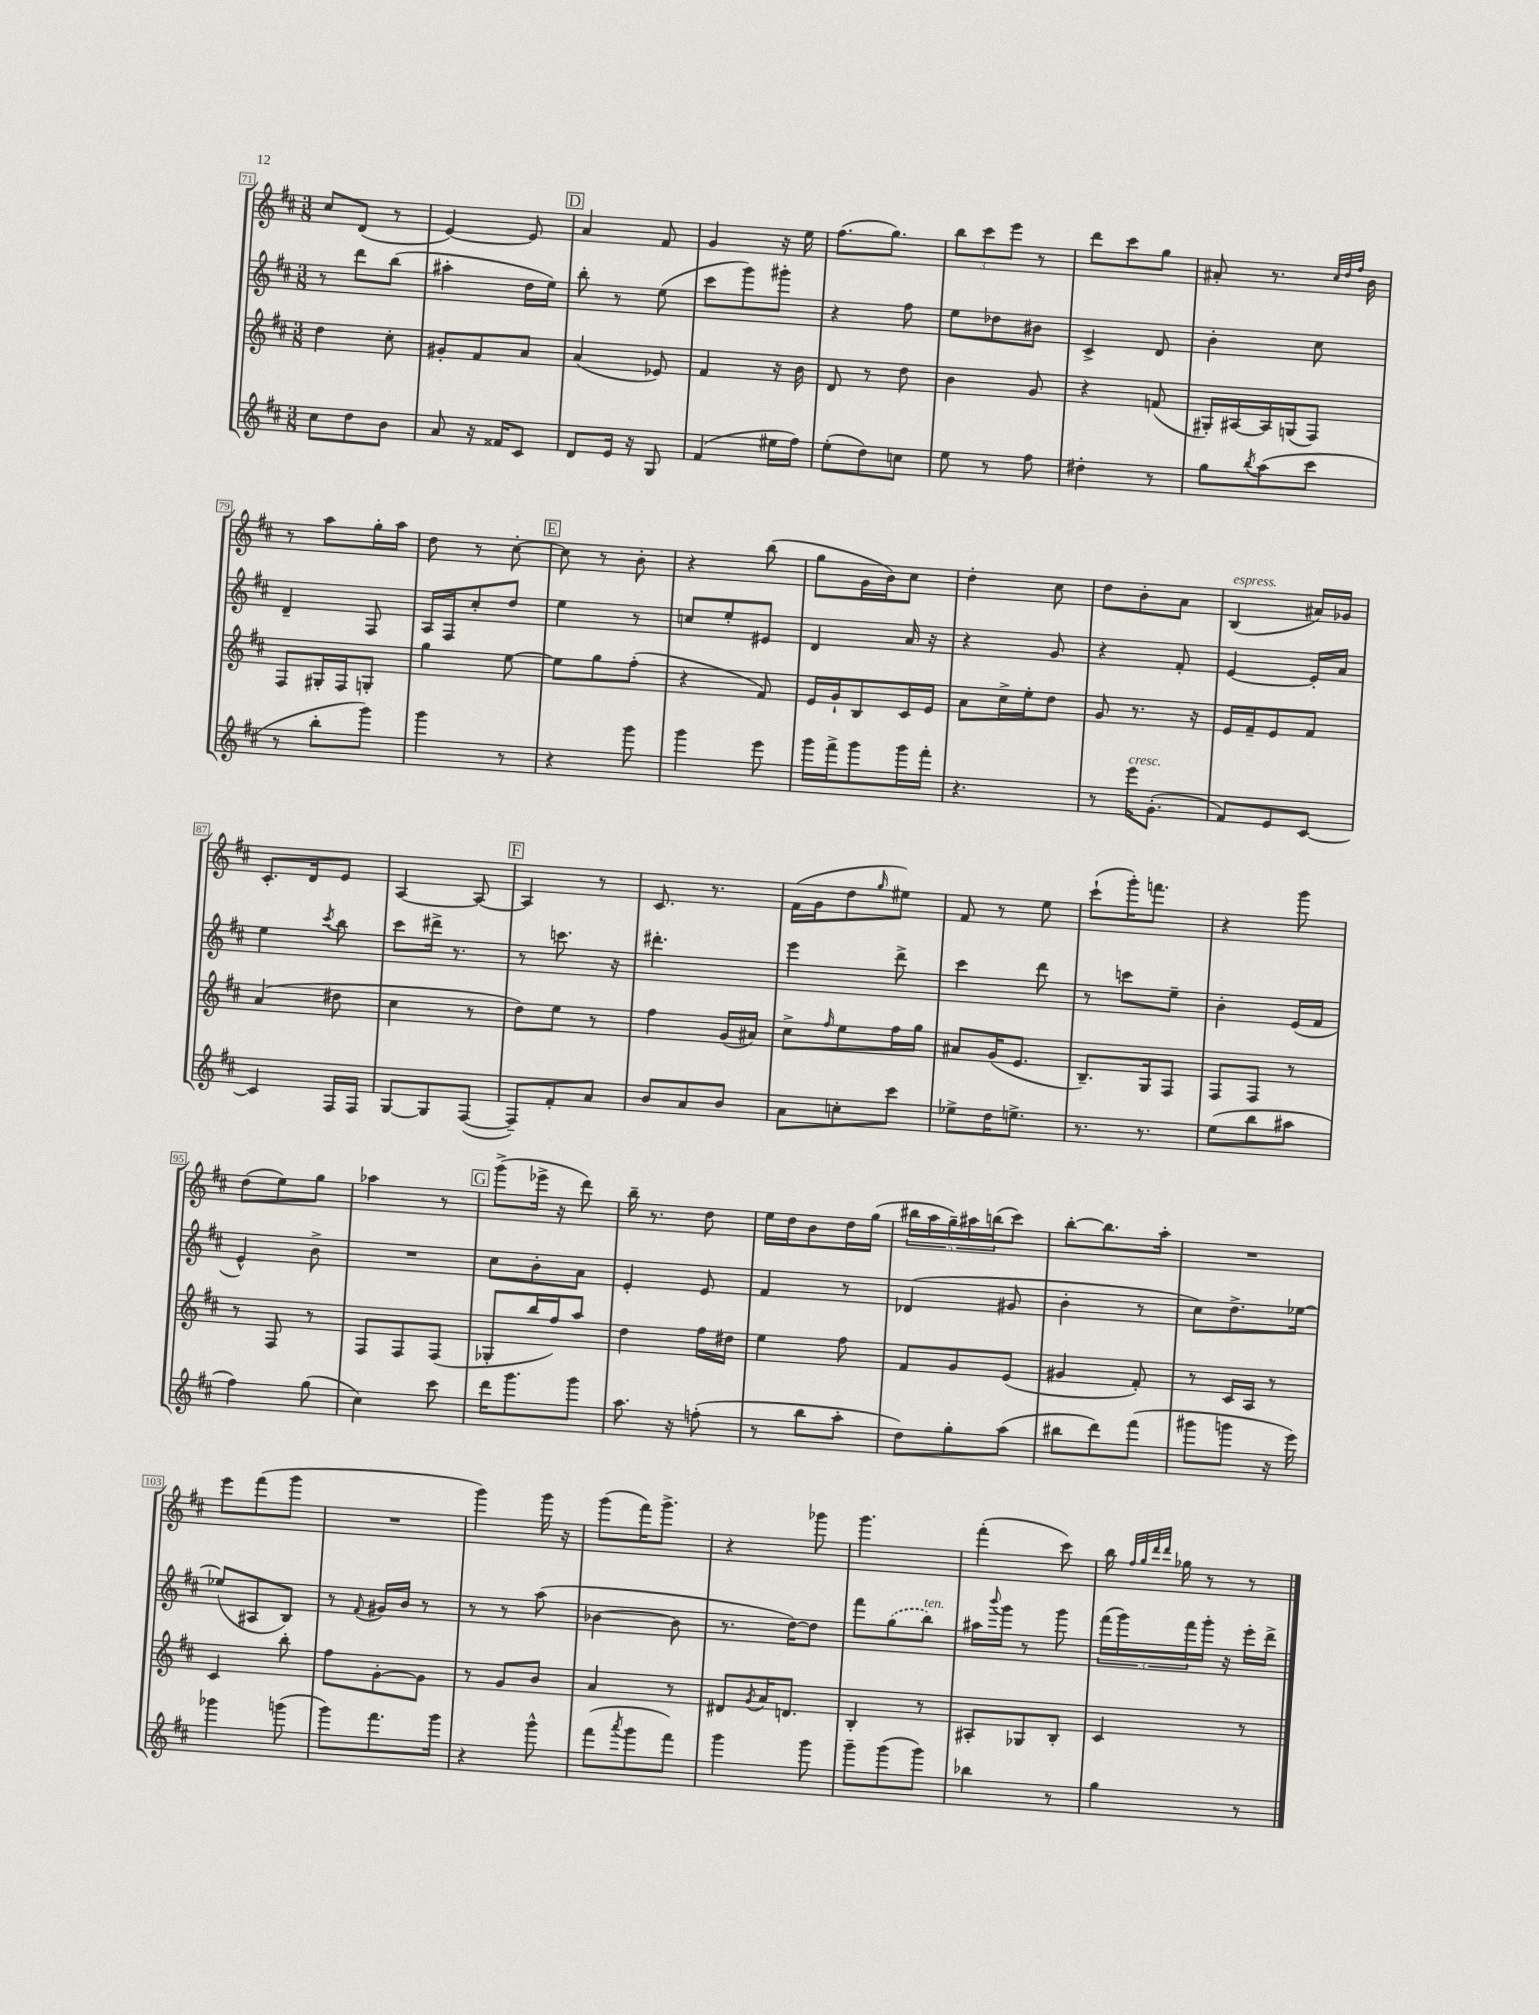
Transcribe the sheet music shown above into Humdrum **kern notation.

**kern	**kern	**kern	**kern
*staff4	*staff3	*staff2	*staff1
*clefG2	*clefG2	*clefG2	*clefG2
*k[f#c#]	*k[f#c#]	*k[f#c#]	*k[f#c#]
*M3/8	*M3/8	*M3/8	*M3/8
8cc#	4dd	8r	8cc#
8dd	.	8ddd	(8d
8b	8cc#'	(8bb	8r
=	=	=	=
8a	8g#'	4aa#'	[4e)
16r	8f#	.	.
16f##	.	.	.
8c#	8a	16dd	8e]
.	.	16ee)	.
=	=	=	=
8d	(4a	8bb'	4a
16e	.	8r	.
16r	.	.	.
8G	8e-)	(8ee	8f#
=	=	=	=
(4f#	4f#	8ccc#	4g
.	.	8ggg)	.
16ee#	16r	8ggg#'	16r
16ff#)	16b	.	16ee
=	=	=	=
(8ee'	8d	4r	(8.ff#
8dd)	8r	.	.
.	.	.	8.gg)
8cc	8dd	8ff#	.
=	=	=	=
8ee	4b	8ee	12bb
.	.	.	12ccc#
8r	.	8dd-	.
.	.	.	12eee
8ff#	8g	8b#	8r
=	=	=	=
4dd#'	4r	4c#^	8ddd
.	.	.	8ccc#
8r	(8f	8d	8gg
=	=	=	=
8gg	16G#')	4b'	8a#'
.	[16A#	.	.
8qbb	.	.	.
(8aa	16A#]	.	8.r
.	(16G	.	.
8ccc#	8F#)	8cc#	.
.	.	.	32qqcc#
.	.	.	32qqdd
.	.	.	32qqff#
.	.	.	16b
=	=	=	=
8r	8F#	4d~	8r
8bb'	16G#'	.	8aa
.	16F#	.	.
8ggg)	8G'	8F#	16gg'
.	.	.	16aa
=	=	=	=
4ggg	4gg	16A	8dd
.	.	16F#	.
.	.	8cc#'	8r
8r	[8ee	8dd	[8cc#'
=	=	=	=
4r	8ee]	4ee	8cc#]
.	8gg	.	8r
8ggg	(8ff#'	8r	8b'
=	=	=	=
4ggg	4r	8cc	4r
.	.	8ee'	.
8eee	8f#)	8e#	(8bb
=	=	=	=
16ggg	16e	4d	8gg
16fff#^	16g`	.	.
8ggg	8B	.	16g
.	.	.	16b)
16ggg	16c#	16a	8cc#
16fff#'	16e	16r	.
=	=	=	=
4.r	8a	4r	4dd'
.	16cc#^	.	.
.	16ee'	.	.
.	8dd	8g	8cc#
=	=	=	=
8r	8g	4r	8dd
16eee	8.r	.	8b'
(8.g'	.	.	.
.	.	8f#'	8a
.	16r	.	.
=	=	=	=
8f#)	16e	[4e	(4B
.	16f#~	.	.
8e	8e	.	.
[8c#	8f#	16e']	16a#)
.	.	16a	16g-
=	=	=	=
4c#]	(4a	4ee	8.c#'
.	.	.	16d
.	.	8qccc#	.
16F#	8dd#	8bb	8e
16F#	.	.	.
=	=	=	=
[8G	4cc#	8ccc#	[4A
8G]	.	16ddd#^	.
.	.	8.r	.
([8F#	8r	.	8A_
=	=	=	=
8F#~])	8dd)	8r	4A]
8f#'	8ee	8.ccc	.
8a	8r	.	8r
.	.	16r	.
=	=	=	=
8b	4ff#	4.ddd#'	8.c#
8a	.	.	.
.	.	.	8.r
8b	(16g	.	.
.	16a#)	.	.
=	=	=	=
8a	8cc#^	4eee	(16f#
.	.	.	16g
.	16qqff#	.	.
8cc'	8ee	.	8dd
.	.	.	16qqgg
8ccc#	16ff#	8ddd^	8ee#)
.	16gg	.	.
=	=	=	=
8ee-^	8a#	4ccc#	8f#
16dd	(16g	.	8r
8.ee^	8.e	.	.
.	.	8ddd	8ee
=	=	=	=
8.r	8.B~)	8r	(8ccc#`
.	.	8ccc	16ggg')
8.r	16G	.	8.fff
.	8F#	8ee~	.
=	=	=	=
(8ee	8F#	4b'	4r
8bb	8F#	.	.
8aa#	8r	(16e	8ggg
.	.	16f#	.
=	=	=	=
4ff#)	8r	4e^^)	(8dd
.	8F#	.	8ee)
(8gg	8r	8b^	8gg
=	=	=	=
4cc#)	8F#	4.r	4aa-
.	8F#	.	.
8ccc#	(8F#	.	8r
=	=	=	=
16ddd	8G-'	8cc#	(8ggg^
8.ggg	.	.	.
.	16bb	8b'	16eee-^
.	16ff#)	.	16r
8ggg	8aa	8a	8ddd)
=	=	=	=
8.aa	4dd	4e'	16bb~
.	.	.	8.r
16r	.	.	.
(8ff'	16ff#	8e	8dd
.	16dd#	.	.
=	=	=	=
8r	4ee	4f#	16ee
.	.	.	16dd
8bb	.	.	8b
8aa'	8ff#	8r	16dd
.	.	.	(16gg
=	=	=	=
8dd)	8f#	(4d-	20bb#
.	.	.	20aa
.	.	.	20gg~)
8gg'	8g	.	.
.	.	.	20aa#
.	.	.	(20bb
(8aa	(8e	8g#	8ccc#)
=	=	=	=
8bb#	4g#	4b'	[8bb'
8ddd)	.	.	8.bb]
(8fff#	8f#')	8r	.
.	.	.	16aa'
=	=	=	=
8ggg#	8r	8cc#)	4.r
8ggg	16c#	8.dd^	.
.	16A	.	.
16r	8r	.	.
16eee)	.	[16ee-	.
=	=	=	=
4ggg-	4c#	(8ee-]	8eee
.	.	8A#	(8fff#
(8ggg	8bb'	8B)	8ggg
=	=	=	=
8ggg)	8ff#	8r	4.r
.	.	8qqf#	.
8.fff#	[8g'	16g#	.
.	.	16b	.
.	8g]	8r	.
16ggg	.	.	.
=	=	=	=
4r	8r	8r	4ggg)
.	8g	8r	.
8ggg^^	8b	(8aa	16ggg
.	.	.	16r
=	=	=	=
(8fff#	4a	[4b-	(8ggg
8qaaa	.	.	.
8ggg	.	.	16fff#)
.	.	.	8.ggg^
8fff#)	8r	8b-]	.
=	=	=	=
4ggg	8d#	8.r	4r
.	8qg	.	.
.	16a	.	.
.	8.d	[16dd)	.
8ggg	.	8dd]	8ggg-
=	=	=	=
8ggg~	4B'	8fff#	4.ggg
(8ggg	.	(8gg	.
8ggg)	8r	8bb)	.
=	=	=	=
4bb-	8A#'	16aa#	(4fff#'
.	.	8qqbbb	.
.	.	16ggg	.
.	8G-	8r	.
8r	8B'	8ggg	8ccc#)
=	=	=	=
4gg	4c#	(24fff#	16bb
.	.	24ggg)	.
.	.	.	32qqff#
.	.	.	32qqgg
.	.	.	32qqddd
.	.	.	32qqddd
.	.	.	16gg-
.	.	24fff#	.
.	.	16ggg'	8r
.	.	16r	.
8r	8r	16eee'	8r
.	.	16ddd^	.
==	==	==	==
*-	*-	*-	*-
